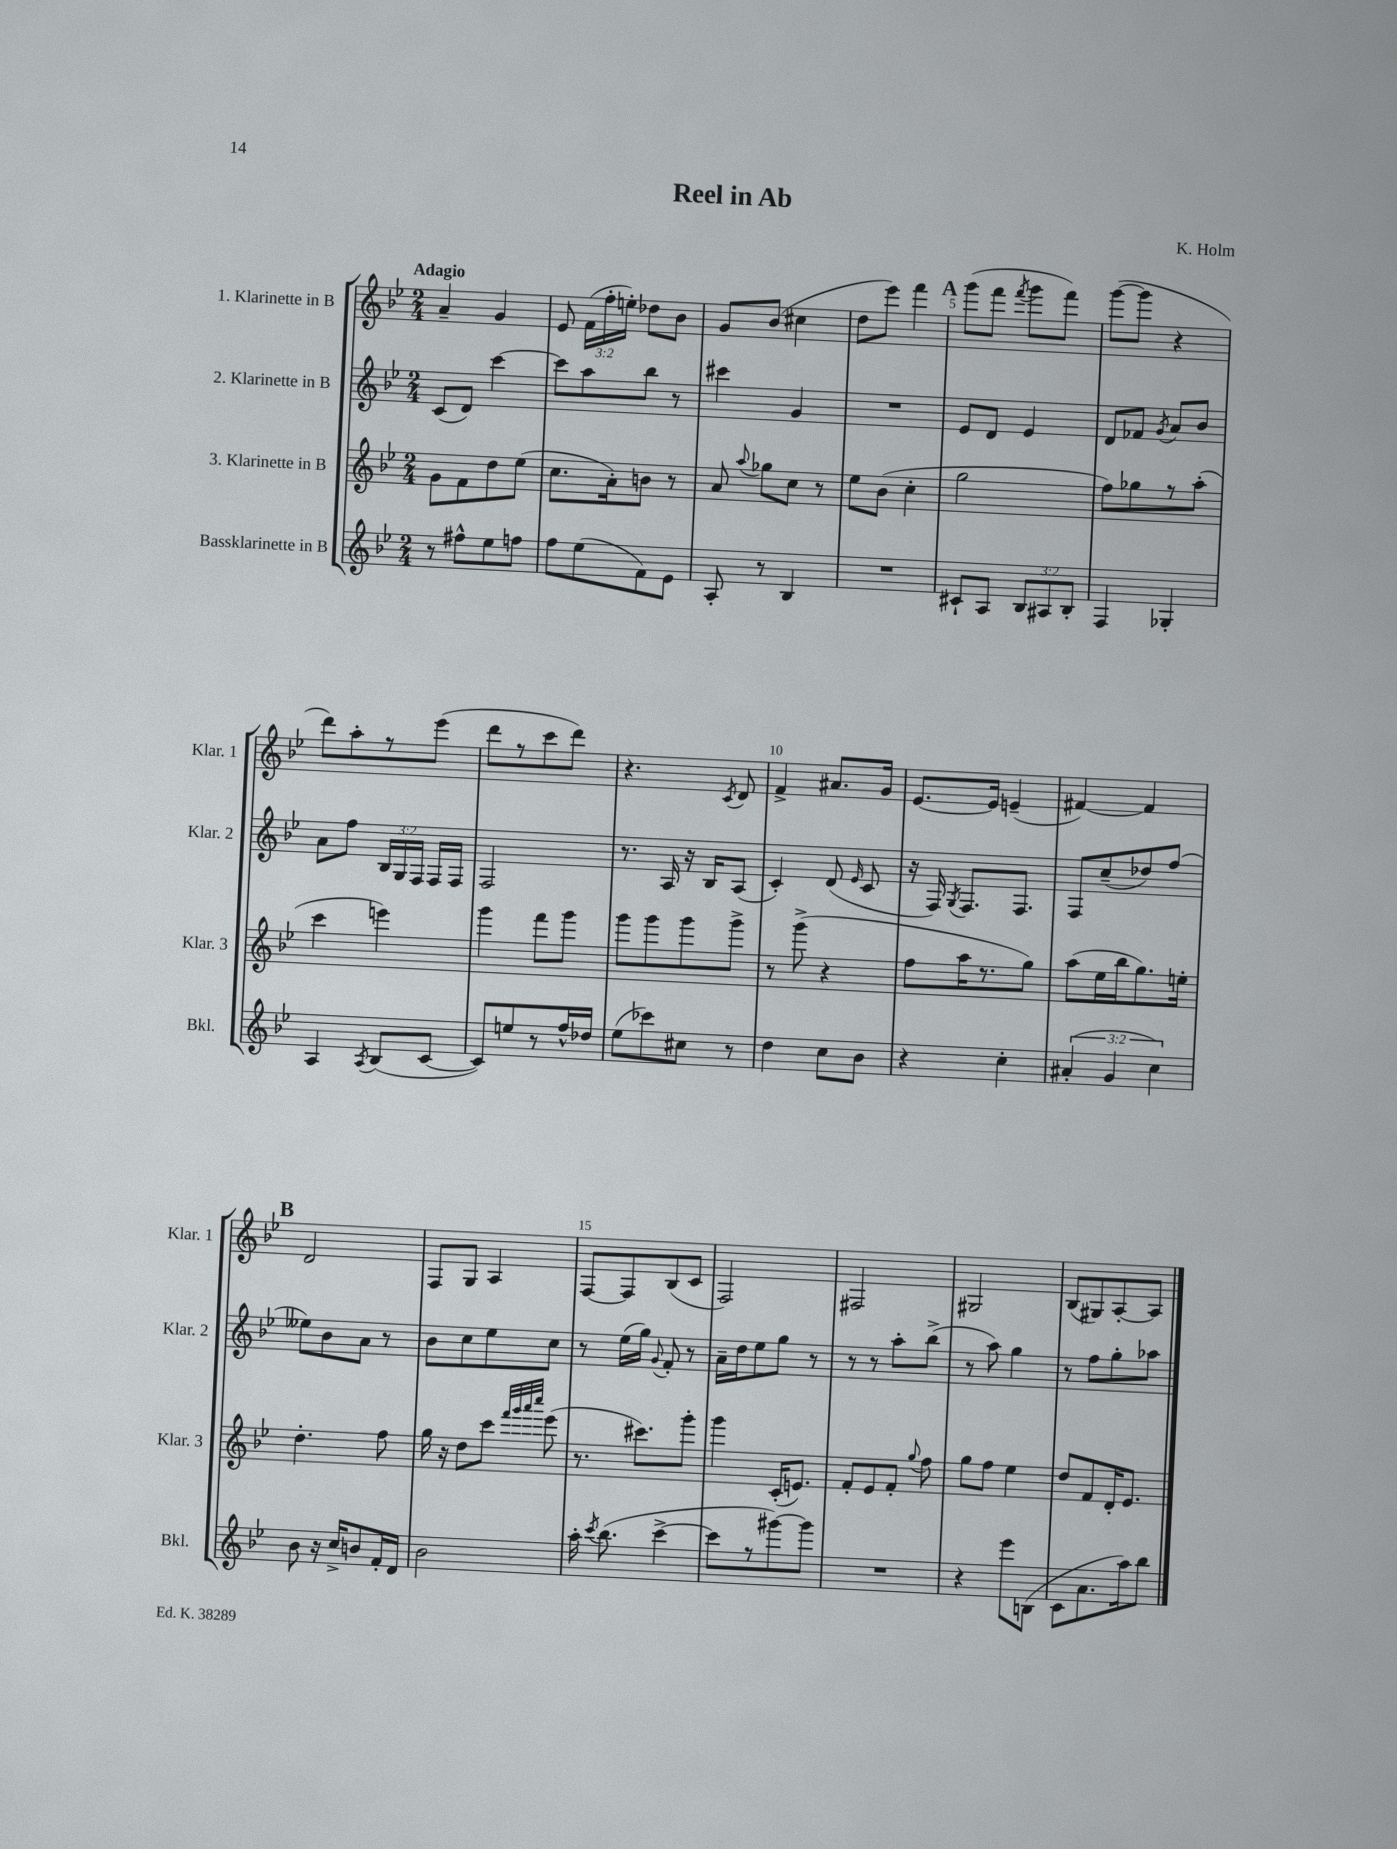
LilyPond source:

\header { title = "Reel in Ab" composer = "K. Holm" }
<<
\new StaffGroup <<
\new Staff = "s0" \with { instrumentName = "1. Klarinette in B" shortInstrumentName = "Klar. 1" } {
    \clef treble \key bes \major \numericTimeSignature \time 2/4 \override Staff.TupletNumber.text = #tuplet-number::calc-fraction-text \tempo "Adagio"
    \autoBeamOff a'4-- g'4 |
    ees'8 \tuplet 3/2 { f'16[( f''16-. e''16]-.) } des''8[ bes'8] |
    g'8[ bes'8]( cis''4 |
    d''8[ ees'''8]) f'''4 |
    \mark \markup { \bold "A" } g'''8[( f'''8] \acciaccatura { f'''8 } g'''8[ f'''8]) |
    g'''8[~( g'''8] r4 |
    d'''8[) a''8-. r8 ees'''8]( |
    d'''8[ r8 c'''8 d'''8]) |
    r4. \acciaccatura { c'8 } d'8 |
    f'4-> ais'8.[ g'16] |
    ees'8.[~ ees'16] e'4--( |
    fis'4~) fis'4 |
    \mark \markup { \bold "B" } d'2 |
    f8[ g8] a4 |
    f8[~ f8 bes8( c'8] |
    f2) |
    fis2 |
    gis2 |
    bes8[( gis8) a8~-. a8] \bar "|." |
}
\new Staff = "s1" \with { instrumentName = "2. Klarinette in B" shortInstrumentName = "Klar. 2" } {
    \clef treble \key bes \major \numericTimeSignature \time 2/4 \override Staff.TupletNumber.text = #tuplet-number::calc-fraction-text
    \autoBeamOff c'8[( d'8]) c'''4~ |
    c'''8[ a''8 bes''8] r8 |
    cis'''4 g'4 |
    R2 |
    \mark \markup { \bold "A" } ees'8[ d'8] ees'4 |
    d'8[ fes'8] \acciaccatura { g'8 } a'8[ bes'8] |
    a'8[ f''8] \tuplet 3/2 { bes16[ g16 f16] } f16[ f16] |
    f2 |
    r8. a16 r16 bes16[ a8]( |
    c'4-.) d'8( \grace { ees'16 } c'8 |
    r16 f16) \acciaccatura { g8 } f8.[ f8.] |
    f8[ c''8--( des''8) f''8]( |
    \mark \markup { \bold "B" } eeses''8[) bes'8 a'8] r8 |
    bes'8[ c''8 ees''8 c''8] |
    r8 ees''16[( g''16]) \appoggiatura { g'8 } f'8-. r8 |
    a'16[-- d''16 ees''8 g''8] r8 |
    r8 r8 a''8[-. bes''8]->( |
    r8 a''8) g''4 |
    r8 f''8[ g''8-. aes''8] \bar "|." |
}
\new Staff = "s2" \with { instrumentName = "3. Klarinette in B" shortInstrumentName = "Klar. 3" } {
    \clef treble \key bes \major \numericTimeSignature \time 2/4
    \autoBeamOff g'8[ f'8 d''8 ees''8]( |
    c''8.[ a'16-.) b'8] r8 |
    a'8 \appoggiatura { a''8 } ges''8[ c''8] r8 |
    ees''8[ bes'8]( c''4-. |
    \mark \markup { \bold "A" } g''2 |
    f''8[) ges''8 r8 a''8]-.( |
    c'''4 e'''4) |
    g'''4 f'''8[ g'''8] |
    g'''8[ g'''8 g'''8 g'''8]-> |
    r8 g'''8->( r4 |
    f''8[ a''16 r8. g''8]) |
    a''8[( ees''16 bes''16 g''8.) e''16]-. |
    \mark \markup { \bold "B" } d''4.-. f''8 |
    g''16 r16 d''8[ c'''8] \grace { f'''32[ g'''32 a'''32 c''''32] } ees'''8( |
    r8. cis'''8.[) g'''8]-. |
    g'''4 c'16[-.( e'8.]) |
    f'8[-. ees'8 f'8]-. \appoggiatura { g''8 } f''8 |
    g''8[ f''8] ees''4 |
    d''8[ f'8 d'16-. ees'8.] \bar "|." |
}
\new Staff = "s3" \with { instrumentName = "Bassklarinette in B" shortInstrumentName = "Bkl." } {
    \clef treble \key bes \major \numericTimeSignature \time 2/4 \override Staff.TupletNumber.text = #tuplet-number::calc-fraction-text
    \autoBeamOff r8 fis''8[-^ ees''8 f''8] |
    f''8[ ees''8( f'8) ees'8] |
    a8-. r8 bes4 |
    R2 |
    \mark \markup { \bold "A" } cis'8[-! a8] \tuplet 3/2 { bes8[ ais8 bes8]-. } |
    f4 ges4-. |
    a4 \acciaccatura { a8 } bes8[( c'8]~ |
    c'8[) e''8 r8 f''16-^ des''16] |
    ees''8[( ces'''8) cis''8] r8 |
    d''4 c''8[ bes'8] |
    r4 c''4-. |
    \tuplet 3/2 { ais'4-.( g'4 c''4) } |
    \mark \markup { \bold "B" } bes'8 r16 c''16[-> b'8 f'16-. d'16] |
    bes'2 |
    a''16-. \acciaccatura { c'''8 } bes''8.( c'''4~-> |
    c'''8[ r8 gis'''8~) gis'''8] |
    R2 |
    r4 ees'''8[ b8]( |
    c'8[ a'8. a''16) bes''8] \bar "|." |
}
>>
>>
\layout { \context { \Score \override BarNumber.break-visibility = ##(#f #t #t) barNumberVisibility = #(every-nth-bar-number-visible 5) } }
